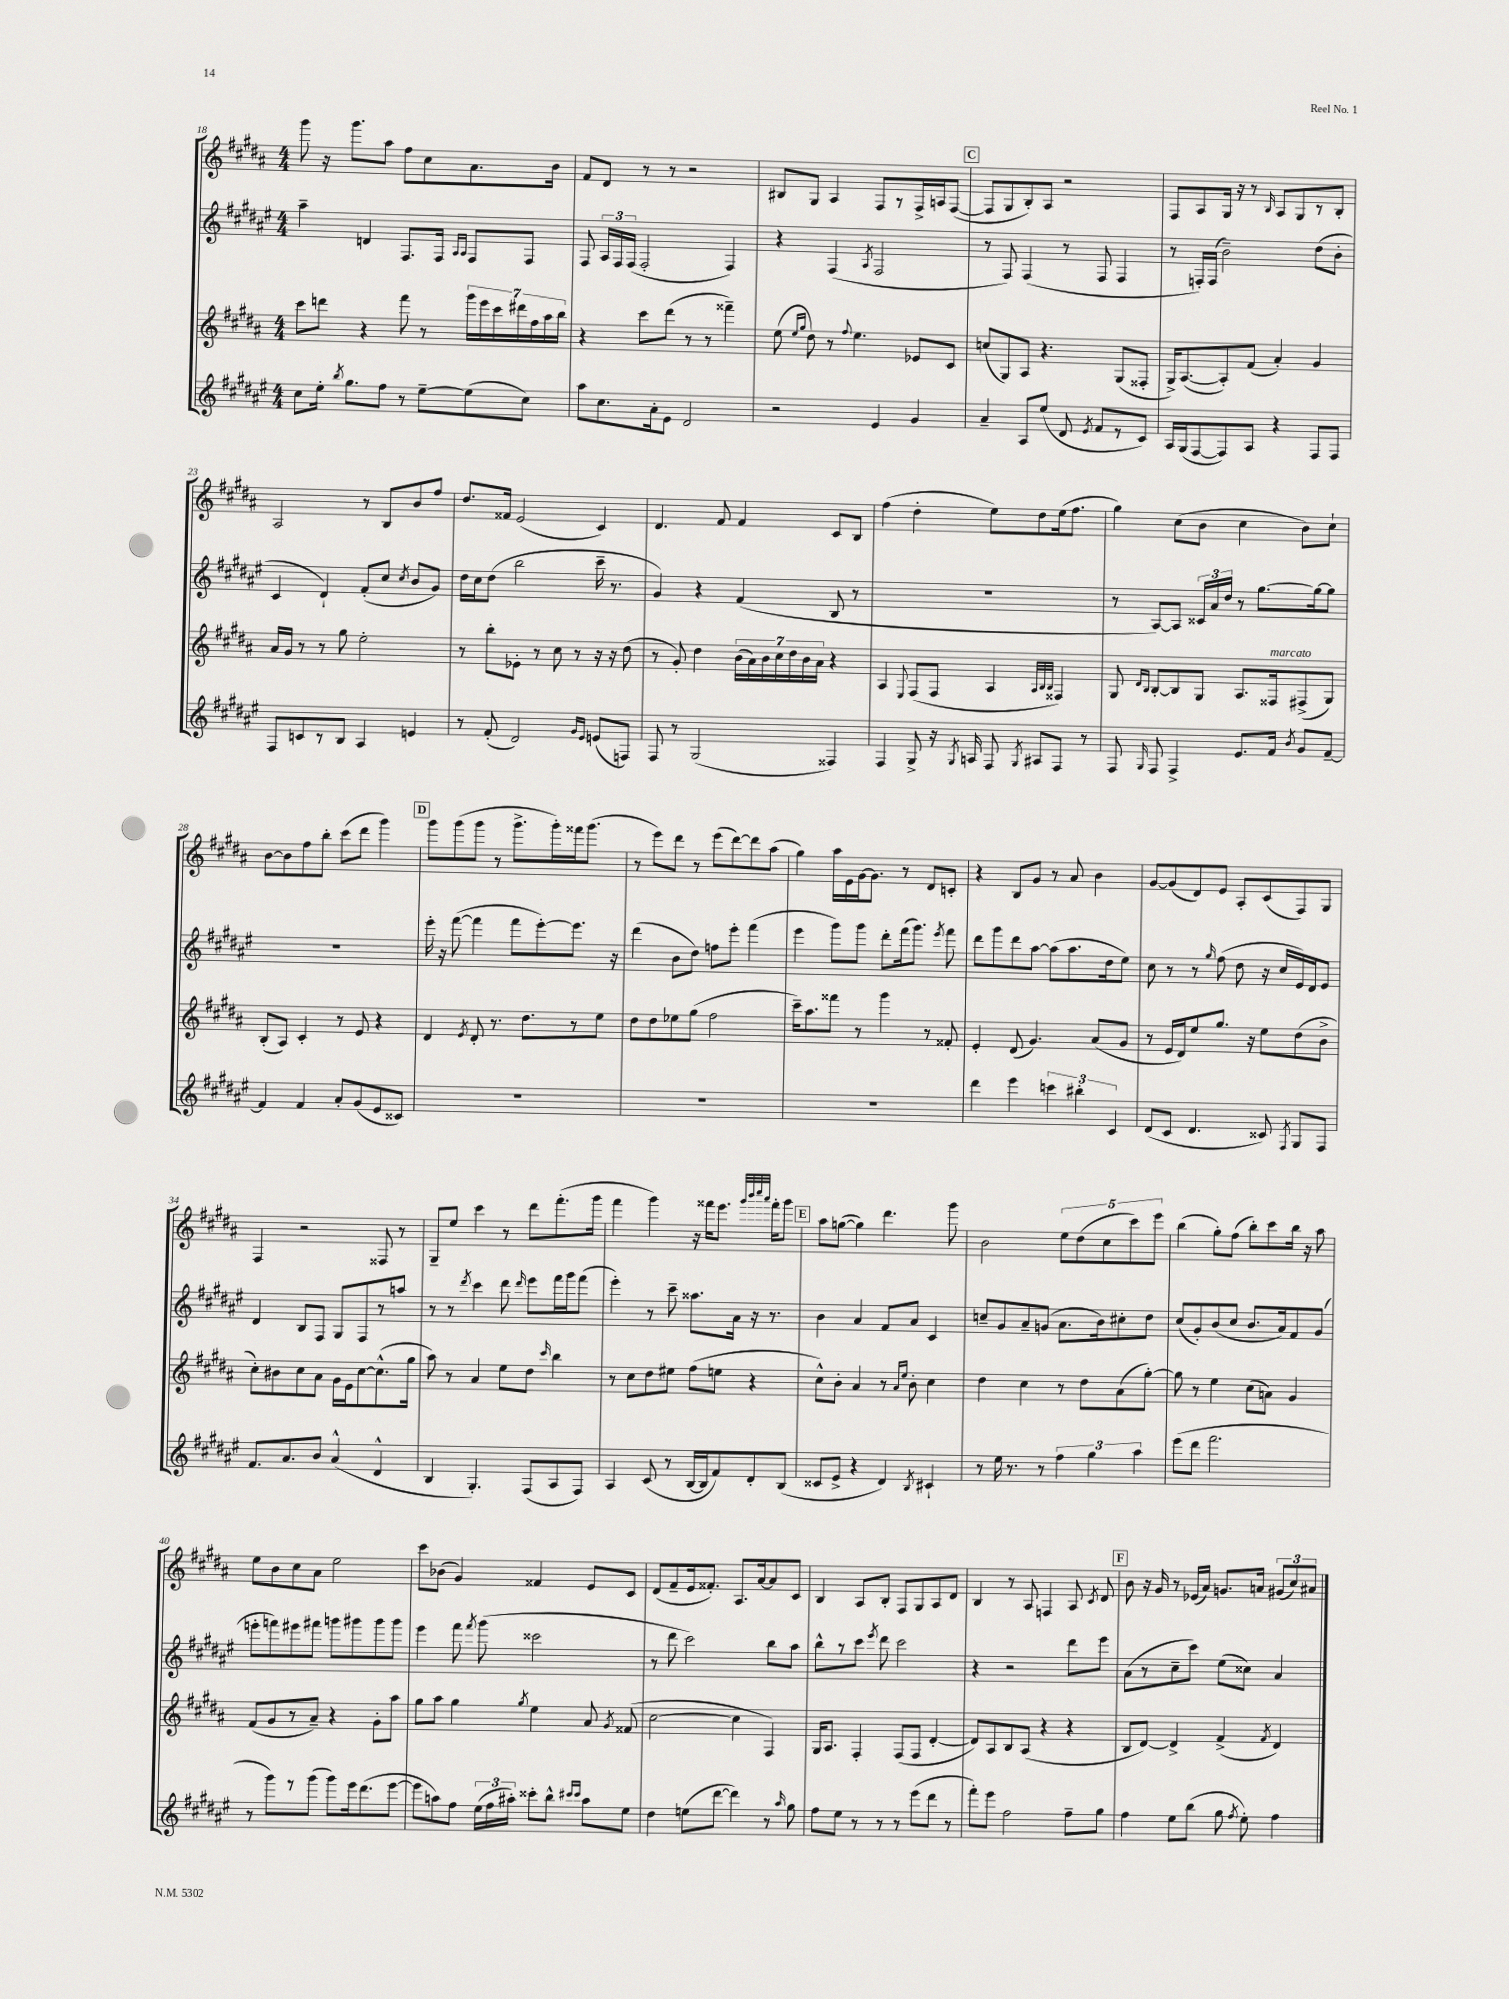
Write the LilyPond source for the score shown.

<<
\new StaffGroup <<
\new Staff = "s0" {
    \clef treble \key b \major \numericTimeSignature \time 4/4
    \autoBeamOff gis'''8 r16 gis'''8.[ ais''8] fis''8[ cis''8 ais'8. b'16] |
    fis'8[ dis'8] r8 r8 r2 |
    bis8[ gis8] ais4 fis8[ r8 fis16-> a16 fis8]~( |
    \mark \markup { \box "C" } fis8[ gis8 b8-.) ais8] r2 |
    fis8[ ais8 gis16] r16 r8 \grace { b16 } ais8[ gis8 r8 b8]-. |
    ais2 r8 b8[ b'8 fis''8] |
    dis''8.[ fisis'16] e'2( cis'4) |
    dis'4. fis'8 fis'4 cis'8[ b8] |
    fis''4( dis''4-. e''8[) dis''8 e''16( fis''8.] |
    gis''4) cis''8[( b'8] cis''4 b'8[) cis''8]-! |
    b'8[~ b'8 fis''8 b''8]-. cis'''8[( dis'''8] gis'''4) |
    \mark \markup { \box "D" } gis'''8[ gis'''8( gis'''8] r8 gis'''8.[-> gis'''16-.) fisis'''16 gis'''8.]( |
    r8 e'''8[) dis'''8] r8 e'''8[( dis'''8~) dis'''8 ais''8]( |
    gis''4) ais''16[ e'16 gis'16~ gis'8.] r8 dis'8[ c'8]-. |
    r4 b8[ gis'8] r8 ais'8 b'4 |
    gis'8[~ gis'8( dis'8) e'8] ais8[-. cis'8( fis8) gis8] |
    fis4 r2 fisis8 r8 |
    gis8[-- e''8] cis'''4 r8 dis'''8[ fis'''8.-.( gis'''16] |
    fis'''4 gis'''4) r16 fisis'''16[ e'''8.] \grace { gis'''32[ b'''32 cis''''32 ais'''32] } fisis'''16[-. gis'''8] |
    \mark \markup { \box "E" } ais''8[ g''8]~( g''4) dis'''4. gis'''8 |
    b'2 \tuplet 5/4 { e''8[ dis''8( cis''8 cis'''8) e'''8] } |
    b''4( gis''8[-.) fis''8]( b''8[-.) cis'''8 b''16] r16 ais''8 |
    e''8[ b'8 cis''8 ais'8] e''2 |
    cis'''8[ bes'8]( gis'4) fisis'4 e'8[ cis'8] |
    dis'8[( fis'8-- e'16 fisis'8.]-.) ais8.[ ais'16~ ais'8 cis'8] |
    b4 ais8[ b8]-. fis8[ gis8 ais8 dis'8] |
    b4 r8 ais8 f4 ais8 \acciaccatura { cis'8 } dis'8 |
    \mark \markup { \box "F" } b'8 r16 gis'16 r8 ees'16[( ais'16]) g'8.[ a'16] \tuplet 3/2 { gis'8[( cis''8) ais'8] } \bar "|." |
}
\new Staff = "s1" {
    \clef treble \key fis \major \numericTimeSignature \time 4/4
    \autoBeamOff ais''4-- d'4 fis8.[ fis16] \grace { ais16[ ais16] } fis8[ fis8] |
    fis8 \tuplet 3/2 { ais16[ fis16 fis16]( } fis2-. fis4) |
    r4 fis4( \acciaccatura { ais8 } fis2 |
    \mark \markup { \box "C" } r8 fis8) fis4( r8 fis8 fis4 |
    r8 f16[-.) f16]( b'2--) dis''8[( b'8]-. |
    cis'4 dis'4-!) fis'8[-.( cis''8] \acciaccatura { cis''8 } b'8[ gis'8]) |
    dis''16[ cis''16 dis''8]( b''2 cis'''16-- r8. |
    gis'4) r4 fis'4( b8 r8 |
    R1 |
    r8 ais8[~) ais8] \tuplet 3/2 { cisis'16[ ais'16 dis''16] } r8 gis''8.[~ gis''16~ gis''8] |
    R1 |
    \mark \markup { \box "D" } eis'''16-. r16 fis'''8~( fis'''4 fis'''8[ eis'''8~-.) eis'''8.] r16 |
    dis'''4( b'8[ dis''8]) f''8[ eis'''8]-. fis'''4( |
    eis'''4 gis'''8[) gis'''8] dis'''8[-. fis'''16( gis'''8.]) \acciaccatura { eis'''8 } fis'''8 |
    dis'''8[ gis'''8 dis'''8 ais''8]~ ais''8[( ais''8. dis''16 eis''8]) |
    cis''8 r8 r8 \grace { gis''16 } fis''8( dis''8 r16 cis''16[ eis'16) dis'16 eis'8] |
    dis'4 b8[ fis8] gis8[ fis8 r8 a''8] |
    r8 r8 \acciaccatura { dis'''8 } cis'''4 dis'''8 \grace { dis'''16 } eis'''8[ fis'''16 gis'''16 fis'''8]( |
    eis'''4-.) r8 cis'''8-- aisis''8.[ ais'16] r16 r8. |
    \mark \markup { \box "E" } b'4 ais'4 fis'8[ ais'8] cis'4 |
    c''8[-- gis'8 ais'8-- g'8]( ais'8.[ b'16) cis''8-. dis''8] |
    cis''8[( gis'8-.) b'8( cis''8] b'8.[ ais'16) fis'8 gis'8]( |
    e'''8[-. f'''8) eis'''8 fis'''8] g'''8[ gis'''8 gis'''8 gis'''8] |
    eis'''4 fis'''8 \acciaccatura { fis'''8 } gis'''8( cisis'''2 |
    r8 dis'''8 cis'''2) b''8[ ais''8] |
    b''8[-^ r8 cis'''8] \acciaccatura { eis'''8 } dis'''8 cis'''2 |
    r4 r2 dis'''8[ eis'''8] |
    \mark \markup { \box "F" } ais'8[( r8 cis''8-- cis'''8]) eis''8[( cisis''8]) ais'4 \bar "|." |
}
\new Staff = "s2" {
    \clef treble \key b \major \numericTimeSignature \time 4/4
    \autoBeamOff cis'''8[ d'''8] r4 fis'''8 r8 \tuplet 7/4 { gis'''16[ e'''16 cis'''16 dis'''16 fis''16 ais''16 b''16] } |
    r4 cis'''8[ dis'''8]( r8 r8 fisis'''4--) |
    e''8( \grace { e''16[ gis''16] } dis''8) r8 \appoggiatura { fis''8 } e''4. ees'8[ cis'8] |
    \mark \markup { \box "C" } c''8[( gis8) ais8] r4. gis8[( fisis8]-. |
    gis16[->) ais8.~( ais8-.) fis'8]( ais'4-.) gis'4 |
    ais'16[ gis'16] r8 r8 gis''8 e''2-. |
    r8 b''8[-. ees'8]-. r8 cis''8 r8 r16 r16 dis''8( |
    r8 gis'8-.) dis''4 \tuplet 7/4 { b'16[( ais'16) b'16 cis''16 dis''16 b'16 ais'16] } r4 |
    ais4 \appoggiatura { e8 } fis8[( fis8] ais4 \grace { ais32[ b32 b32] } fisis4) |
    gis8 \grace { dis'16[ b16] } b8[~-. b8 gis8] ais8.[ fisis16^\markup { \italic "marcato" } fis8->( gis8]) |
    b8[-.( ais8]) cis'4-. r8 e'8 r4 |
    \mark \markup { \box "D" } dis'4 \acciaccatura { e'8 } dis'8-. r8. dis''8.[ r8 e''8] |
    dis''8[ dis''8 ees''8 gis''8]( fis''2 |
    cis'''16[--) ais''8. fisis'''8] r8 gis'''4 r8 fisis'8-. |
    e'4-. dis'8( gis'4.) ais'8[( gis'8] |
    r8 e'16[ dis'16) e''8 gis''8.] r16 e''8[ dis''8( b'8]-> |
    cis''8[-.) bis'8 cis''8 ais'8] gis'16[ e'16 cis''8~ cis''8.-^( gis''16] |
    ais''8) r8 ais'4 e''8[ dis''8] \grace { cis'''16 } b''4 |
    r8 cis''8[ dis''8 eis''8] fis''8[( e''8] r4 |
    \mark \markup { \box "E" } cis''8[-^) b'8]-. ais'4 r8 \grace { ais'16[ e''16] } b'8-. cis''4 |
    dis''4 cis''4 r8 dis''8[ ais'8( gis''8]~-.) |
    gis''8 r8 e''4 cis''8[( a'8]) gis'4 |
    fis'8[( gis'8 r8 ais'8]--) r4 gis'8[-. ais''8] |
    gis''8[ ais''8] gis''4 \acciaccatura { gis''8 } e''4 ais'8 \acciaccatura { gis'8 } fisis'8( |
    cis''2~ cis''4 fis4) |
    gis16[ ais8.] fis4-. fis8[( fis8] dis'4~-. |
    dis'8[) ais8 b8 ais8]( r4 r4 |
    \mark \markup { \box "F" } b8[ dis'8]~) dis'4-> fis'4->( \acciaccatura { fis'8 } dis'4) \bar "|." |
}
\new Staff = "s3" {
    \clef treble \key fis \major \numericTimeSignature \time 4/4
    \autoBeamOff cis''8[ eis''16]-. \acciaccatura { b''8 } gis''8.[ fis''8] r8 eis''8[~-- eis''8( cis''8]) |
    ais''8[ cis''8. ais'16-. eis'8] dis'2 |
    r2 eis'4 gis'4 |
    \mark \markup { \box "C" } ais'4-- ais8[ eis''8]( dis'8 \acciaccatura { eis'8 } fis'8[ r8 cis'8]) |
    ais16[ gis16( fis8~ fis8) ais8] r4 fis8[ fis8] |
    fis8[ c'8 r8 b8] ais4 e'4 |
    r8 fis'8-.( dis'2) \grace { gis'16[ eis'16] } e'8[( f8]) |
    fis8 r8 gis2( fisis4) |
    fis4 gis8-> r16 \acciaccatura { gis8 } a16 fis8 \acciaccatura { gis8 } ais8[ fis8] r8 |
    fis8 \grace { gis16 } fis8 fis4-> eis'8.[ fis'16] \acciaccatura { b'8 } gis'8[ fis'8]~-- |
    fis'4 fis'4 ais'8[-. gis'8( eis'8 cisis'8]) |
    \mark \markup { \box "D" } R1 |
    R1 |
    R1 |
    dis'''4 eis'''4 \tuplet 3/2 { c'''4 bis''4-. cis'4 } |
    dis'8[( cis'8] dis'4. cisis'8) \acciaccatura { fis8 } gis8[ fis8] |
    fis'8.[ ais'8. b'8] ais'4-^( dis'4-^ |
    b4 gis4.-.) fis8[( ais8 fis8]) |
    ais4 cis'8( r8 b16[~ b16 fis'8) dis'8-. b8]( |
    \mark \markup { \box "E" } cisis'8[ eis'8]-> r4 dis'4) \acciaccatura { b8 } cis'4-! |
    r8 eis''16 r8. r8 \tuplet 3/2 { fis''4 gis''4 ais''4 } |
    eis'''8[( dis'''8] fis'''2. |
    r8 gis'''8[) r8 gis'''8]( gis'''8[) eis'''16 dis'''8.( eis'''8]~ |
    eis'''8[ a''8) fis''8] \tuplet 3/2 { eis''16[( fis''16 ais''16]-.) } cisis'''8[-. b''8]-^ \grace { cis'''16[ cis'''16] } ais''8[ eis''8] |
    dis''4 e''8[( dis'''8]~ dis'''4) r8 \grace { ais''16 } gis''8 |
    fis''8[ eis''8] r8 r8 r8 eis'''8[( dis'''8] r8 |
    fis'''8[-.) eis'''8] fis''2 fis''8[-- gis''8] |
    \mark \markup { \box "F" } fis''4 eis''8[ b''8]( gis''8 \acciaccatura { fis''8 } eis''8-.) fis''4 \bar "|." |
}
>>
>>
\layout { \context { \Score currentBarNumber = #18 } }
